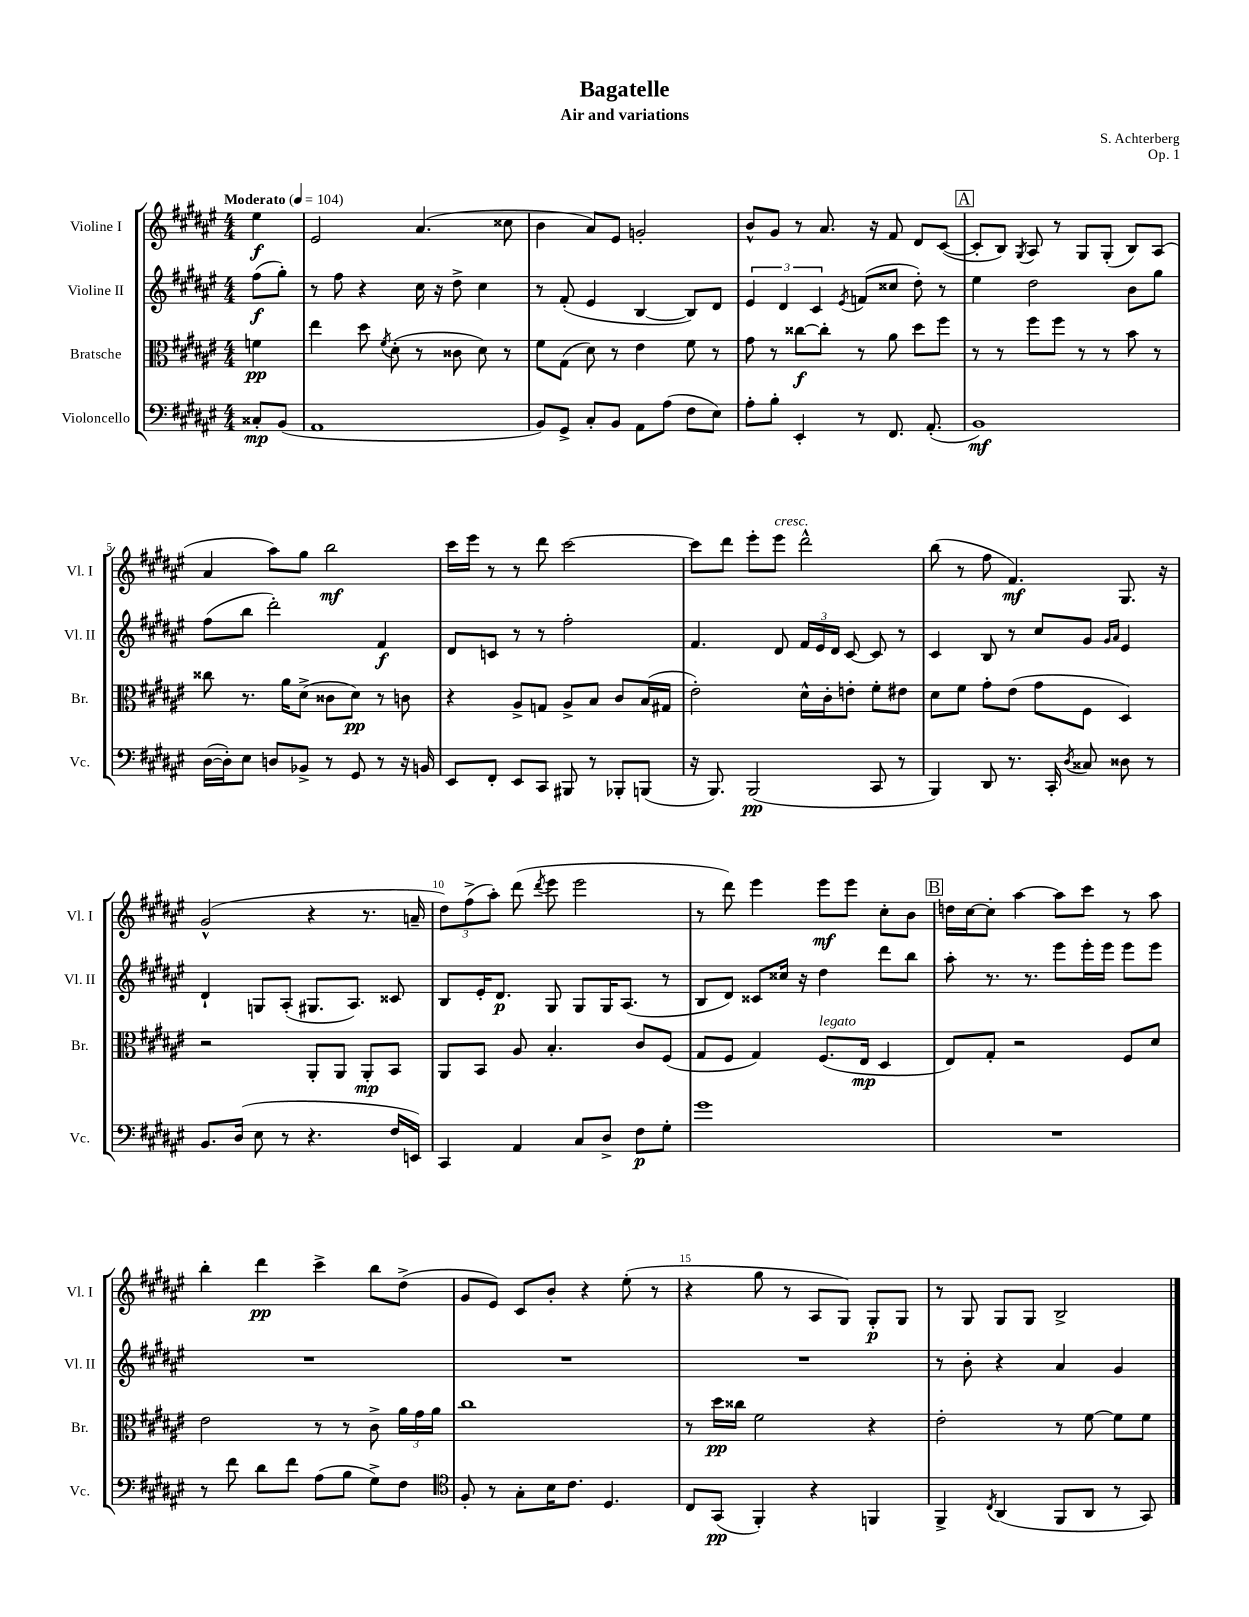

**kern	**dynam	**kern	**dynam	**kern	**dynam	**kern	**dynam
*part4	*part4	*part3	*part3	*part2	*part2	*part1	*part1
*staff4	*staff4	*staff3	*staff3	*staff2	*staff2	*staff1	*staff1
*I"Violoncello	*	*I"Bratsche	*	*I"Violine II	*	*I"Violine I	*
*I'Vc.	*	*I'Br.	*	*I'Vl. II	*	*I'Vl. I	*
*clefF4	*	*clefC3	*	*clefG2	*	*clefG2	*
*k[f#c#g#d#a#e#]	*	*k[f#c#g#d#a#e#]	*	*k[f#c#g#d#a#e#]	*	*k[f#c#g#d#a#e#]	*
*M4/4	*	*M4/4	*	*M4/4	*	*M4/4	*
*MM104	*	*MM104	*	*MM104	*	*MM104	*
=	=	=	=	=	=	=	=
!	!	!	!	!	!	!LO:TX:a:B:t=Moderato	!
8C##X'/L	mp	4fn\	pp	(8ff#\L	f	4ee#\	f
(8BB/J	.	.	.	8gg#'\J)	.	.	.
=1	=1	=1	=1	=1	=1	=1	=1
1AA#	.	4ee#\	.	8r	.	2e#/	.
.	.	.	.	8ff#\	.	.	.
.	.	8dd#\	.	4r	.	.	.
.	.	8qf#/	.	.	.	.	.
.	.	(8d#'\	.	.	.	.	.
.	.	8r	.	16cc#\	.	(4.a#/	.
.	.	.	.	16r	.	.	.
.	.	8c##X\	.	8dd#^\	.	.	.
.	.	8d#\)	.	4cc#\	.	.	.
.	.	8r	.	.	.	8cc##X\	.
=2	=2	=2	=2	=2	=2	=2	=2
8BB/L)	.	8f#\L	.	8r	.	4b\	.
8GG#^/J	.	(8G#\J	.	(8f#'/	.	.	.
8C#'/L	.	8d#\)	.	4e#/	.	8a#/L)	.
8BB/J	.	8r	.	.	.	8e#/J	.
8AA#\L	.	4e#\	.	[4B/	.	2gn'/	.
(8A#\J	.	.	.	.	.	.	.
8F#\L	.	8f#\	.	8B/L])	.	.	.
8E#\J)	.	8r	.	8d#/J	.	.	.
=3	=3	=3	=3	=3	=3	=3	=3
8A#'\L	.	8g#\	.	6e#/	.	8b^^/L	.
8B'\J	.	8r	.	.	.	8g#/J	.
.	.	.	.	6d#/	.	.	.
4EE#'/	.	[8cc##X\L	f	.	.	8r	.
.	.	.	.	6c#/	.	.	.
.	.	8cc##'\J]	.	.	.	8.a#/	.
.	.	.	.	8qe#/	.	.	.
8r	.	8r	.	(8fn/L	.	.	.
.	.	.	.	.	.	16r	.
8.FF#/	.	8a#\	.	8cc##X/J	.	8f#/	.
.	.	8dd#\L	.	8dd#'\)	.	8d#/L	.
(8.AA#'/	.	.	.	.	.	.	.
.	.	8ff#\J	.	8r	.	([8c#/J	.
!!LO:REH:place=s1:t=A
=4	=4	=4	=4	=4	=4	=4	=4
1BB)	mf	8r	.	4ee#\	.	8c#'/L]	.
.	.	8r	.	.	.	8B/J)	.
.	.	.	.	.	.	8qG#/	.
.	.	8ff#\L	.	2dd#\	.	8A#/	.
.	.	8ff#\J	.	.	.	8r	.
.	.	8r	.	.	.	8G#/L	.
.	.	8r	.	.	.	(8G#'/J	.
.	.	8b\	.	8b\L	.	8B/L)	.
.	.	8r	.	8gg#\J	.	(8A#/J	.
!!LO:LB:g=z
=5	=5	=5	=5	=5	=5	=5	=5
([16D#\LL	.	8cc##X\	.	(8ff#\L	.	4a#/	.
16D#'\J])	.	.	.	.	.	.	.
8E#\J	.	8.r	.	8bb\J	.	.	.
8Dn/L	.	.	.	2ddd#'\)	.	8aa#\L)	.
.	.	16a#\KL	.	.	.	.	.
8BB-X^/J	.	(8d#^\J	.	.	.	8gg#\J	.
8r	.	8c##X\L	.	.	.	2bb\	mf
8GG#/	.	8d#\J)	pp	.	.	.	.
8r	.	8r	.	4f#/	f	.	.
16r	.	8cn\	.	.	.	.	.
16BBn/	.	.	.	.	.	.	.
=6	=6	=6	=6	=6	=6	=6	=6
8EE#/L	.	4r	.	8d#/L	.	16ccc#\LL	.
.	.	.	.	.	.	16eee#\JJ	.
8FF#'/J	.	.	.	8cn/J	.	8r	.
8EE#/L	.	8A#^/L	.	8r	.	8r	.
8CC#/J	.	8Gn/J	.	8r	.	8ddd#\	.
8BBB#X/	.	8A#^/L	.	2ff#'\	.	[2ccc#\	.
8r	.	8B/J	.	.	.	.	.
8BBB-X'/L	.	8c#/L	.	.	.	.	.
(8BBBn/J	.	(16B/L	.	.	.	.	.
.	.	16G#X/JJ	.	.	.	.	.
=7	=7	=7	=7	=7	=7	=7	=7
16r	.	2e#'\)	.	4.f#/	.	8ccc#\L]	.
8.BBB/)	.	.	.	.	.	.	.
.	.	.	.	.	.	8ddd#\J	.
(2BBB/	pp	.	.	.	.	8eee#'\L	.
!	!	!	!	!	!	!LO:TX:a:i:t=cresc.	!
.	.	.	.	8d#/	.	8eee#\J	.
.	.	16d#^^\LL	.	24f#/LL	.	2ddd#^^\	.
.	.	.	.	24e#/	.	.	.
.	.	16c#'\J	.	.	.	.	.
.	.	.	.	24d#/JJ	.	.	.
.	.	8en'\J	.	[8c#/	.	.	.
8CC#/	.	8f#'\L	.	8c#/]	.	.	.
8r	.	8e#X\J	.	8r	.	.	.
=8	=8	=8	=8	=8	=8	=8	=8
4BBB/)	.	8d#\L	.	4c#/	.	(8bb\	.
.	.	8f#\J	.	.	.	8r	.
8DD#/	.	8g#'\L	.	8B/	.	8ff#\	.
8.r	.	(8e#\J	.	8r	.	4.f#/)	mf
.	.	8g#\L	.	8cc#/L	.	.	.
16CC#'/	.	.	.	.	.	.	.
8qD#/	.	.	.	.	.	.	.
8C##X/	.	8F#\J	.	8g#/J	.	.	.
.	.	.	.	16qqg#/LL	.	.	.
.	.	.	.	16qqa#/JJ	.	.	.
8D##X\	.	4D#/)	.	4e#/	.	8.G#/	.
8r	.	.	.	.	.	.	.
.	.	.	.	.	.	16r	.
!!LO:LB:g=z
=9	=9	=9	=9	=9	=9	=9	=9
8.BB/L	.	2r	.	4d#`/	.	(2g#^^/	.
(16D#/Jk	.	.	.	.	.	.	.
8E#\	.	.	.	8Gn/L	.	.	.
8r	.	.	.	(8A#'/J	.	.	.
4.r	.	8AA#'/L	.	8.G#X/L	.	4r	.
.	.	8AA#/J	.	.	.	.	.
.	.	.	.	8.A#/J)	.	.	.
.	.	8AA#'/L	mp	.	.	8.r	.
16F#/LL	.	8BB/J	.	8c##X/	.	.	.
16EEn/JJ)	.	.	.	.	.	16an~/	.
=10	=10	=10	=10	=10	=10	=10	=10
4CC#/	.	8AA#/L	.	8B/L	.	12dd#\L)	.
.	.	.	.	.	.	(12ff#^\	.
.	.	8BB/J	.	16e#'/K	.	.	.
.	.	.	.	.	.	12aa#'\J)	.
.	.	.	.	8.d#/J	p	.	.
4AA#/	.	8A#/	.	.	.	(8ddd#\	.
.	.	.	.	.	.	8qddd#/	.
.	.	4.B'/	.	8G#/	.	8eee#\	.
8C#/L	.	.	.	8G#/L	.	2eee#\	.
8D#^/J	.	.	.	16G#/K	.	.	.
.	.	.	.	(8.A#/J	.	.	.
8F#\L	p	8c#/L	.	.	.	.	.
8G#'\J	.	(8F#/J	.	8r	.	.	.
=11	=11	=11	=11	=11	=11	=11	=11
1g#	.	8G#/L	.	8B/L	.	8r	.
.	.	8F#/J	.	8d#/J)	.	8ddd#\)	.
.	.	4G#/)	.	8c##X/L	.	4eee#\	.
.	.	.	.	16cc##X/Jk	.	.	.
.	.	.	.	16r	.	.	.
!	!	!LO:TX:a:i:t=legato	!	!	!	!	!
.	.	(8.F#/L	.	4dd#\	.	8eee#\L	mf
.	.	.	.	.	.	8eee#\J	.
.	.	16E#/Jk	mp	.	.	.	.
.	.	4D#/	.	8ddd#\L	.	8cc#'\L	.
.	.	.	.	8bb\J	.	8b\J	.
!!LO:REH:place=s1:t=B
=12	=12	=12	=12	=12	=12	=12	=12
1r	.	8E#/L)	.	8aa#'\	.	16ddn\LL	.
.	.	.	.	.	.	[16cc#\J	.
.	.	8G#'/J	.	8.r	.	8cc#'\J]	.
.	.	2r	.	.	.	[4aa#\	.
.	.	.	.	8.r	.	.	.
.	.	.	.	8eee#\L	.	8aa#\L]	.
.	.	.	.	16eee#'\L	.	8ccc#\J	.
.	.	.	.	16eee#\JJ	.	.	.
.	.	8F#/L	.	8eee#\L	.	8r	.
.	.	8d#/J	.	8eee#\J	.	8aa#\	.
!!LO:LB:g=z
=13	=13	=13	=13	=13	=13	=13	=13
8r	.	2e#\	.	1r	.	4bb'\	.
8f#\	.	.	.	.	.	.	.
8d#\L	.	.	.	.	.	4ddd#\	pp
8f#\J	.	.	.	.	.	.	.
(8A#\L	.	8r	.	.	.	4ccc#^\	.
8B\J	.	8r	.	.	.	.	.
8G#^\L)	.	8c#^\	.	.	.	8bb\L	.
8F#\J	.	24a#\LL	.	.	.	(8dd#^\J	.
.	.	24g#\	.	.	.	.	.
.	.	24a#\JJ	.	.	.	.	.
=14	=14	=14	=14	=14	=14	=14	=14
*clefC4	*	*	*	*	*	*	*
8F#'/	.	1cc#	.	1r	.	8g#/L	.
8r	.	.	.	.	.	8e#/J)	.
8G#'\L	.	.	.	.	.	8c#/L	.
16B\K	.	.	.	.	.	8b'/J	.
8.c#\J	.	.	.	.	.	.	.
.	.	.	.	.	.	4r	.
4.D#/	.	.	.	.	.	.	.
.	.	.	.	.	.	(8ee#'\	.
.	.	.	.	.	.	8r	.
=15	=15	=15	=15	=15	=15	=15	=15
8C#/L	.	8r	.	1r	.	4r	.
(8GG#/J	pp	16dd#\LL	pp	.	.	.	.
.	.	16cc##X\JJ	.	.	.	.	.
4FF#'/)	.	2f#\	.	.	.	8gg#\	.
.	.	.	.	.	.	8r	.
4r	.	.	.	.	.	8A#/L	.
.	.	.	.	.	.	8G#/J)	.
4FFn/	.	4r	.	.	.	8G#'/L	p
.	.	.	.	.	.	8G#/J	.
=16	=16	=16	=16	=16	=16	=16	=16
4FF#^/	.	2e#'\	.	8r	.	8r	.
.	.	.	.	8b'\	.	8G#/	.
8qC#/	.	.	.	.	.	.	.
(4AA#/	.	.	.	4r	.	8G#/L	.
.	.	.	.	.	.	8G#/J	.
8FF#/L	.	8r	.	4a#/	.	2B^/	.
8AA#/J	.	[8f#\	.	.	.	.	.
8r	.	8f#\L]	.	4g#/	.	.	.
8GG#/)	.	8f#\J	.	.	.	.	.
==	==	==	==	==	==	==	==
*-	*-	*-	*-	*-	*-	*-	*-
